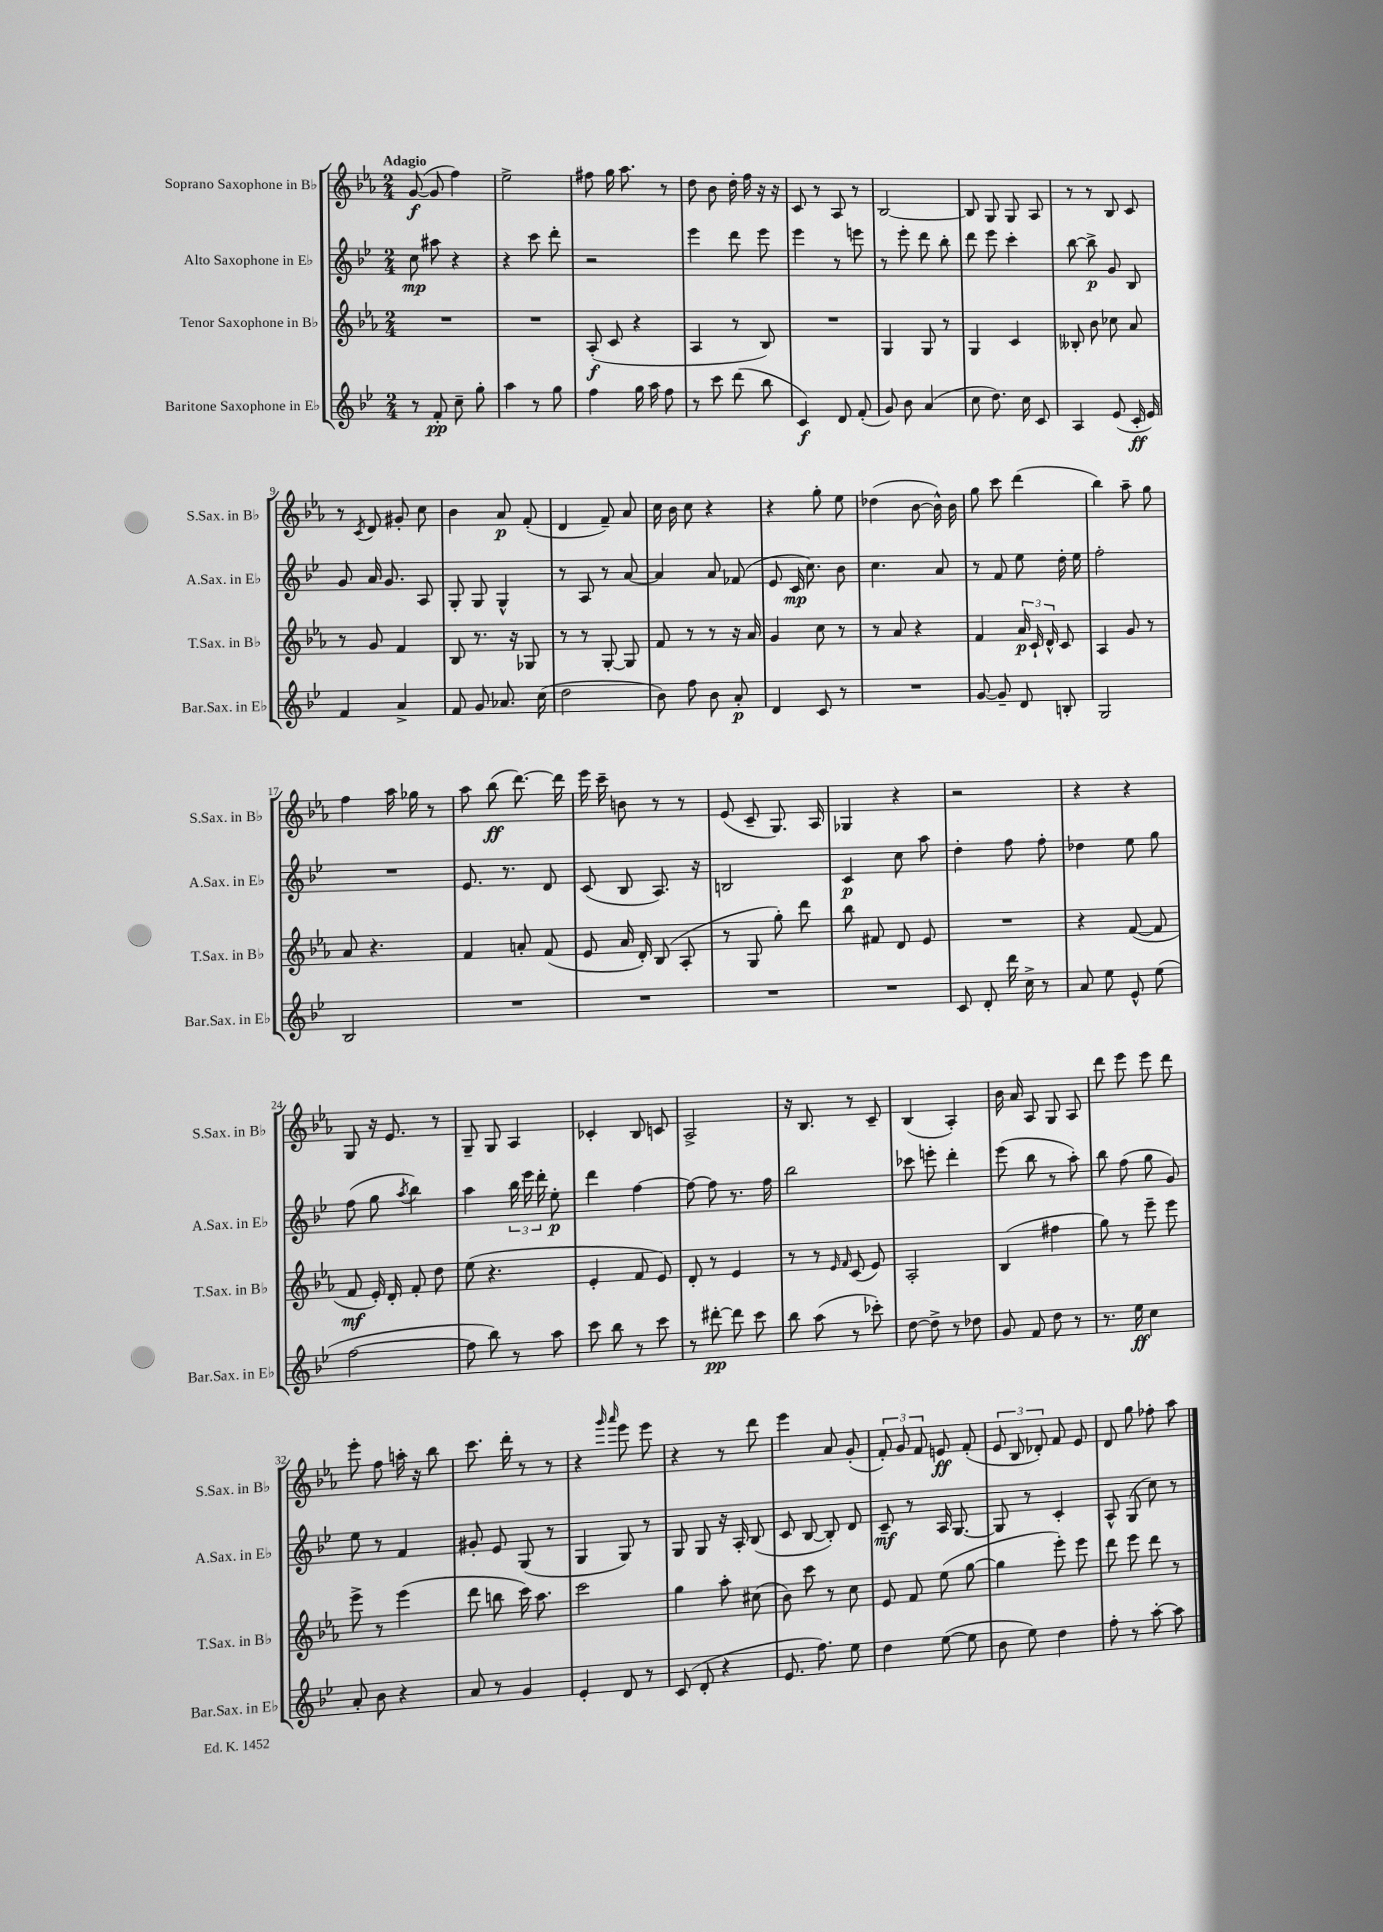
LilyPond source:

<<
\new StaffGroup <<
\new Staff = "s0" \with { instrumentName = "Soprano Saxophone in Bb" shortInstrumentName = "S.Sax. in Bb" } {
    \clef treble \key ees \major \numericTimeSignature \time 2/4 \tempo "Adagio"
    \autoBeamOff g'8~\f( g'8 f''4) |
    ees''2-> |
    fis''8 g''16 aes''8. r8 |
    d''8 bes'8 d''16-. f''16 r16 r16 |
    c'8 r8 aes8 r8 |
    bes2~ |
    bes8 g8 g8 aes8 |
    r8 r8 bes8 c'8 |
    r8 \acciaccatura { c'8 } d'8 gis'8-. c''8 |
    bes'4 aes'8\p f'8-.( |
    d'4 f'8--) aes'8 |
    c''16 bes'16 c''8 r4 |
    r4 g''8-. ees''8 |
    des''4( bes'8~ bes'16-^) bes'16 |
    g''8 c'''8 d'''4( |
    bes''4) aes''8-- g''8 |
    f''4 aes''16 ges''16 r8 |
    aes''8 bes''8\ff( d'''8.~) d'''16 |
    ees'''16 c'''16-- b'8 r8 r8 |
    ees'8( c'8-- g8.) aes16 |
    ges4 r4 |
    r2 |
    r4 r4 |
    g8 r16 ees'8. r8 |
    g8-- g8 aes4 |
    ces'4-. bes8 c'8 |
    aes2-> |
    r16 bes8. r8 c'8-- |
    bes4( aes4-.) |
    bes'16 aes'16 aes8 g8 aes8 |
    d'''8 ees'''8 ees'''8 d'''8 |
    ees'''8-. f''8 a''16-. r16 bes''8 |
    c'''8. d'''16-. r8 r8 |
    r4 \grace { g'''16 aes'''16 } ees'''8 ees'''8 |
    r4 r8 d'''8 |
    ees'''4 aes'8 g'8-.( |
    \tuplet 3/2 { f'8-.) g'8 f'8 } e'8\ff f'8-.( |
    \tuplet 3/2 { ees'8 bes8 des'8-.) } f'8 ees'8 |
    d'8 g''8 fes''8-. aes''8 \bar "|." |
}
\new Staff = "s1" \with { instrumentName = "Alto Saxophone in Eb" shortInstrumentName = "A.Sax. in Eb" } {
    \clef treble \key bes \major \numericTimeSignature \time 2/4
    \autoBeamOff c''8\mp ais''8 r4 |
    r4 c'''8 d'''8-. |
    r2 |
    ees'''4 d'''8 ees'''8 |
    ees'''4 r8 e'''8 |
    r8 ees'''8-. d'''8 bes''8-. |
    d'''8 ees'''8 c'''4-. |
    bes''8~ bes''8->\p g'8 bes8 |
    g'8 a'16 g'8. a8 |
    g8-. g8 g4-^ |
    r8 a8 r8 a'8~ |
    a'4 a'8 fes'8( |
    ees'8 c'16\mp c''8.) bes'8 |
    c''4. a'8 |
    r8 f'8 ees''8 d''16-. ees''16 |
    f''2-. |
    R2 |
    ees'8. r8. d'8 |
    c'8( bes8 a8.) r16 |
    b2 |
    c'4\p c''8 a''8 |
    d''4-. f''8 f''8-. |
    des''4 ees''8 g''8 |
    f''8( g''8 \acciaccatura { a''8 } bes''4) |
    a''4 \tuplet 3/2 { bes''16 ees'''16 d'''16-. } ees''8-.\p |
    d'''4 f''4~ |
    f''8~ f''8 r8. f''16 |
    bes''2 |
    ces'''8 e'''8-. d'''4-. |
    ees'''8( bes''8 r8 a''8-.) |
    bes''8 f''8( g''8 g'8) |
    ees''8 r8 f'4 |
    gis'8-. ees'8 g8( r8 |
    g4 g8) r8 |
    g8 g8 r16 a16-. bes8( |
    c'8 bes8~ bes8-.) d'8 |
    c'8--\mf r8 a16 g8.~ |
    g8 r8 c'4-. |
    a8-^ g8( c''8) r8 \bar "|." |
}
\new Staff = "s2" \with { instrumentName = "Tenor Saxophone in Bb" shortInstrumentName = "T.Sax. in Bb" } {
    \clef treble \key ees \major \numericTimeSignature \time 2/4
    \autoBeamOff R2 |
    R2 |
    aes8-.\f( c'8 r4 |
    aes4 r8 bes8) |
    R2 |
    g4 g8 r8 |
    g4 c'4 |
    beses8-. bes'8 ces''8 aes'8 |
    r8 g'8 f'4 |
    bes8 r8. r16 ges8 |
    r8 r8 g8~-. g8 |
    f'8 r8 r8 r16 aes'16 |
    g'4 c''8 r8 |
    r8 aes'8 r4 |
    f'4 \tuplet 3/2 { aes'16\p c'16-! d'16-^ } c'8 |
    aes4 g'8 r8 |
    aes'8 r4. |
    f'4 a'8-. f'8( |
    ees'8 aes'16 d'16-.) bes8( aes8-. |
    r8 g8 g''8-.) d'''8 |
    bes''8 fis'8 d'8 ees'8 |
    R2 |
    r4 f'8~( f'8 |
    f'8\mf ees'16-.) d'16-. f'8-. d''8 |
    ees''8( r4. |
    ees'4-. f'8 ees'8) |
    d'8-. r8 ees'4 |
    r8 r8 \grace { ees'16 f'16 } c'8( ees'8) |
    aes2-. |
    bes4( fis''4 |
    g''8) r8 ees'''8-- ees'''8 |
    ees'''8-> r8 ees'''4( |
    d'''8 b''8 c'''16) aes''8. |
    c'''2 |
    g''4 aes''8-. cis''8( |
    bes'8) c'''8 r8 c''8 |
    ees'8 f'8 ees''8( g''8~ |
    g''4 ees'''8-.) ees'''8 |
    d'''8 ees'''8 d'''8 r8 \bar "|." |
}
\new Staff = "s3" \with { instrumentName = "Baritone Saxophone in Eb" shortInstrumentName = "Bar.Sax. in Eb" } {
    \clef treble \key bes \major \numericTimeSignature \time 2/4
    \autoBeamOff r8 f'8-.\pp c''8-- g''8-. |
    a''4 r8 g''8 |
    f''4 g''16 a''16 f''8 |
    r8 c'''8 d'''8( bes''8 |
    c'4\f) d'8 f'8-.( |
    g'8) bes'8 a'4( |
    c''8 d''8.) c''16 c'8 |
    a4 ees'8( c'16-.\ff ees'16) |
    f'4 a'4-> |
    f'8 g'8 aes'8. c''16( |
    d''2 |
    bes'8) f''8 bes'8 a'8-.\p |
    d'4 c'8 r8 |
    R2 |
    g'8~ g'8-- d'8 b8-. |
    g2 |
    bes2 |
    R2 |
    R2 |
    R2 |
    R2 |
    c'8 d'8-. d'''16 c''16-> r8 |
    a'8 ees''8 ees'8-^ ees''8( |
    f''2~ |
    f''8 bes''8) r8 a''8 |
    c'''8 bes''8 r8 c'''8 |
    r8 dis'''8~-.\pp dis'''8 c'''8 |
    bes''8 a''8( r8 ces'''8-.) |
    d''8~ d''8-> r8 des''8 |
    g'8 f'8 d''8 r8 |
    r8. ees''16\ff c''4 |
    a'8-. bes'8 r4 |
    a'8 r8 g'4 |
    ees'4-. d'8 r8 |
    c'8( d'8-. r4 |
    ees'8. f''8.) ees''8 |
    d''4 ees''8~( ees''8 |
    bes'8 ees''8) d''4 |
    f''8-. r8 a''8~-. a''8 \bar "|." |
}
>>
>>
